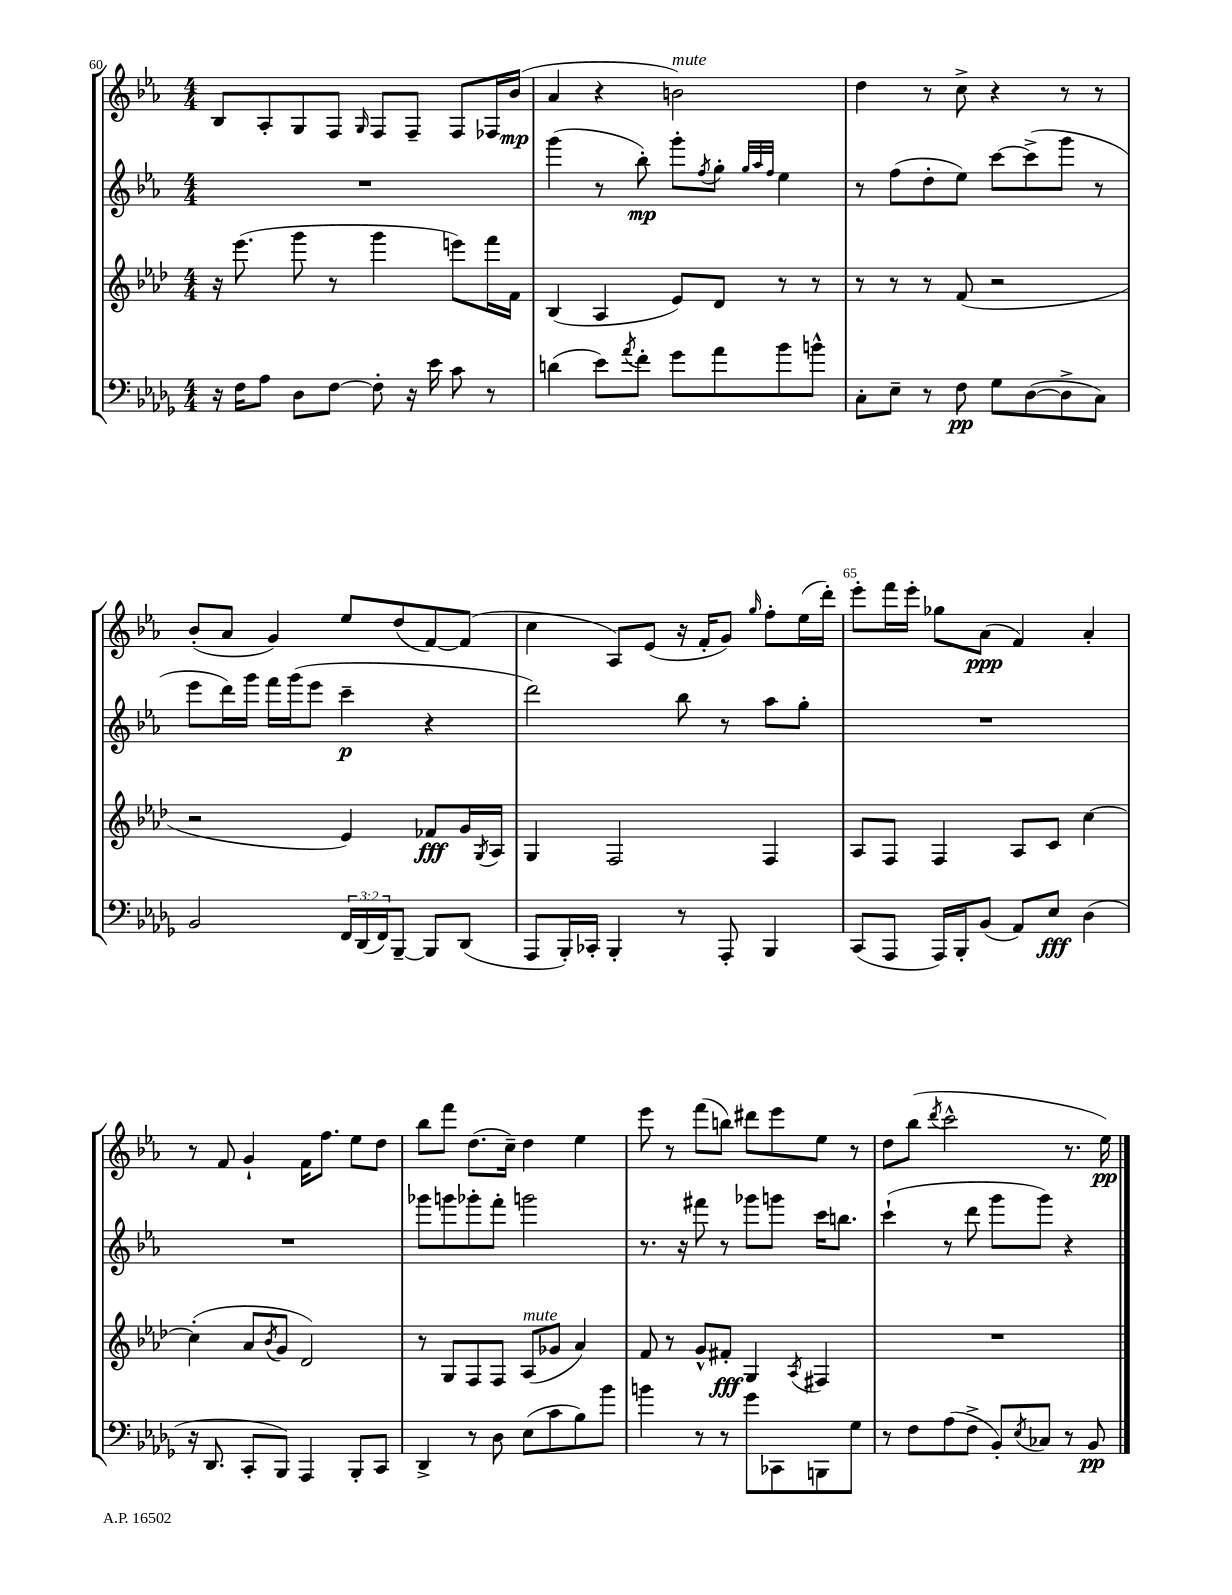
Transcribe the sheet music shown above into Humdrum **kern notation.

**kern	**kern	**kern	**kern
*staff4	*staff3	*staff2	*staff1
*clefF4	*clefG2	*clefG2	*clefG2
*k[b-e-a-d-g-]	*k[b-e-a-d-]	*k[b-e-a-]	*k[b-e-a-]
*M4/4	*M4/4	*M4/4	*M4/4
16r	16r	1r	8B-
16F	(8.eee-	.	.
8A-	.	.	8A-'
8D-	8ggg	.	8G
[8F	8r	.	8F
.	.	.	16qqG
8F']	4ggg	.	8F
16r	.	.	8F~
16e-	.	.	.
8c	8eee)	.	8F
8r	16fff	.	16F-
.	16f	.	(16b-
=	=	=	=
(4d	(4B-	(4ggg	4a-
8e-)	4A-	8r	4r
8qa-	.	.	.
8f'	.	8bb-')	.
8g-	8e-)	8ggg'	2b)
.	.	8qff	.
8a-	8d-	8gg'	.
.	.	32qqgg	.
.	.	32qqaa-	.
.	.	32qqff	.
8b-	8r	4ee-	.
8b^^	8r	.	.
=	=	=	=
8C'	8r	8r	4dd
8E-~	8r	(8ff	.
8r	8r	8dd'	8r
8F	(8f	8ee-)	8cc^
8G-	2r	[8ccc	4r
([8D-	.	(8ccc^]	.
8D-^]	.	8ggg	8r
8C)	.	8r	8r
=	=	=	=
2BB-	2r	8eee-	(8b-'
.	.	16ddd)	8a-
.	.	16ggg	.
.	.	16fff	4g)
.	.	(16ggg	.
.	.	8eee-	.
24FF	4e-)	4ccc~	8ee-
(24DD-	.	.	.
24FF)	.	.	.
[8BBB-~	.	.	(8dd
8BBB-]	8f-	4r	[8f)
(8DD-	16g	.	(8f]
.	8qG	.	.
.	16A-	.	.
=	=	=	=
8AAA-	4G	2ddd)	4cc
16BBB-')	.	.	.
16CC-'	.	.	.
4BBB-'	2F	.	8A-)
.	.	.	(8e-
8r	.	8bb-	16r
.	.	.	16f'
8AAA-'	.	8r	8g)
.	.	.	16qqgg
4BBB-	4F	8aa-	8ff'
.	.	8gg'	(16ee-
.	.	.	16ddd')
=	=	=	=
(8CC	8A-	1r	8eee-'
8AAA-	8F	.	16fff
.	.	.	16eee-'
16AAA-)	4F	.	8gg-
16BBB-'	.	.	.
(8BB-	.	.	(8a-
8AA-)	8A-	.	4f)
8E-	8c	.	.
(4D-	[4cc	.	4a-'
=	=	=	=
16r	(4cc']	1r	8r
8.DD-	.	.	.
.	.	.	8f
8CC'	8a-	.	4g`
.	8qb-	.	.
8BBB-)	8g	.	.
4AAA-	2d-)	.	16f
.	.	.	8.ff
8BBB-'	.	.	8ee-
8CC	.	.	8dd
=	=	=	=
4DD-^	8r	8ggg-	8bb-
.	8G	8ggg	8fff
8r	8F	8ggg-'	(8.dd
8D-	8F	8fff'	.
.	.	.	16cc~)
(8E-	(8A-	2ggg	4dd
8c	8g-	.	.
8B-)	4a-)	.	4ee-
8b-	.	.	.
=	=	=	=
4b	8f	8.r	8eee-
.	8r	.	8r
.	.	16r	.
8r	8g^^	8fff#	(8fff
8r	8f#'	8r	8bb)
8g-	4G	8ggg-	8ddd#
8CC-	.	8ggg	8eee-
.	8qA-	.	.
8BBB	4F#	16ccc	8ee-
.	.	8.bb	.
8G-	.	.	8r
=	=	=	=
8r	1r	(4ccc`	8dd
8F	.	.	(8bb-
.	.	.	8qddd
(8A-	.	8r	2ccc^^
8F^	.	8ddd	.
8BB-')	.	8ggg	.
8qE-	.	.	.
8C-	.	8ggg)	.
8r	.	4r	8.r
8BB-	.	.	.
.	.	.	16ee-)
==	==	==	==
*-	*-	*-	*-
